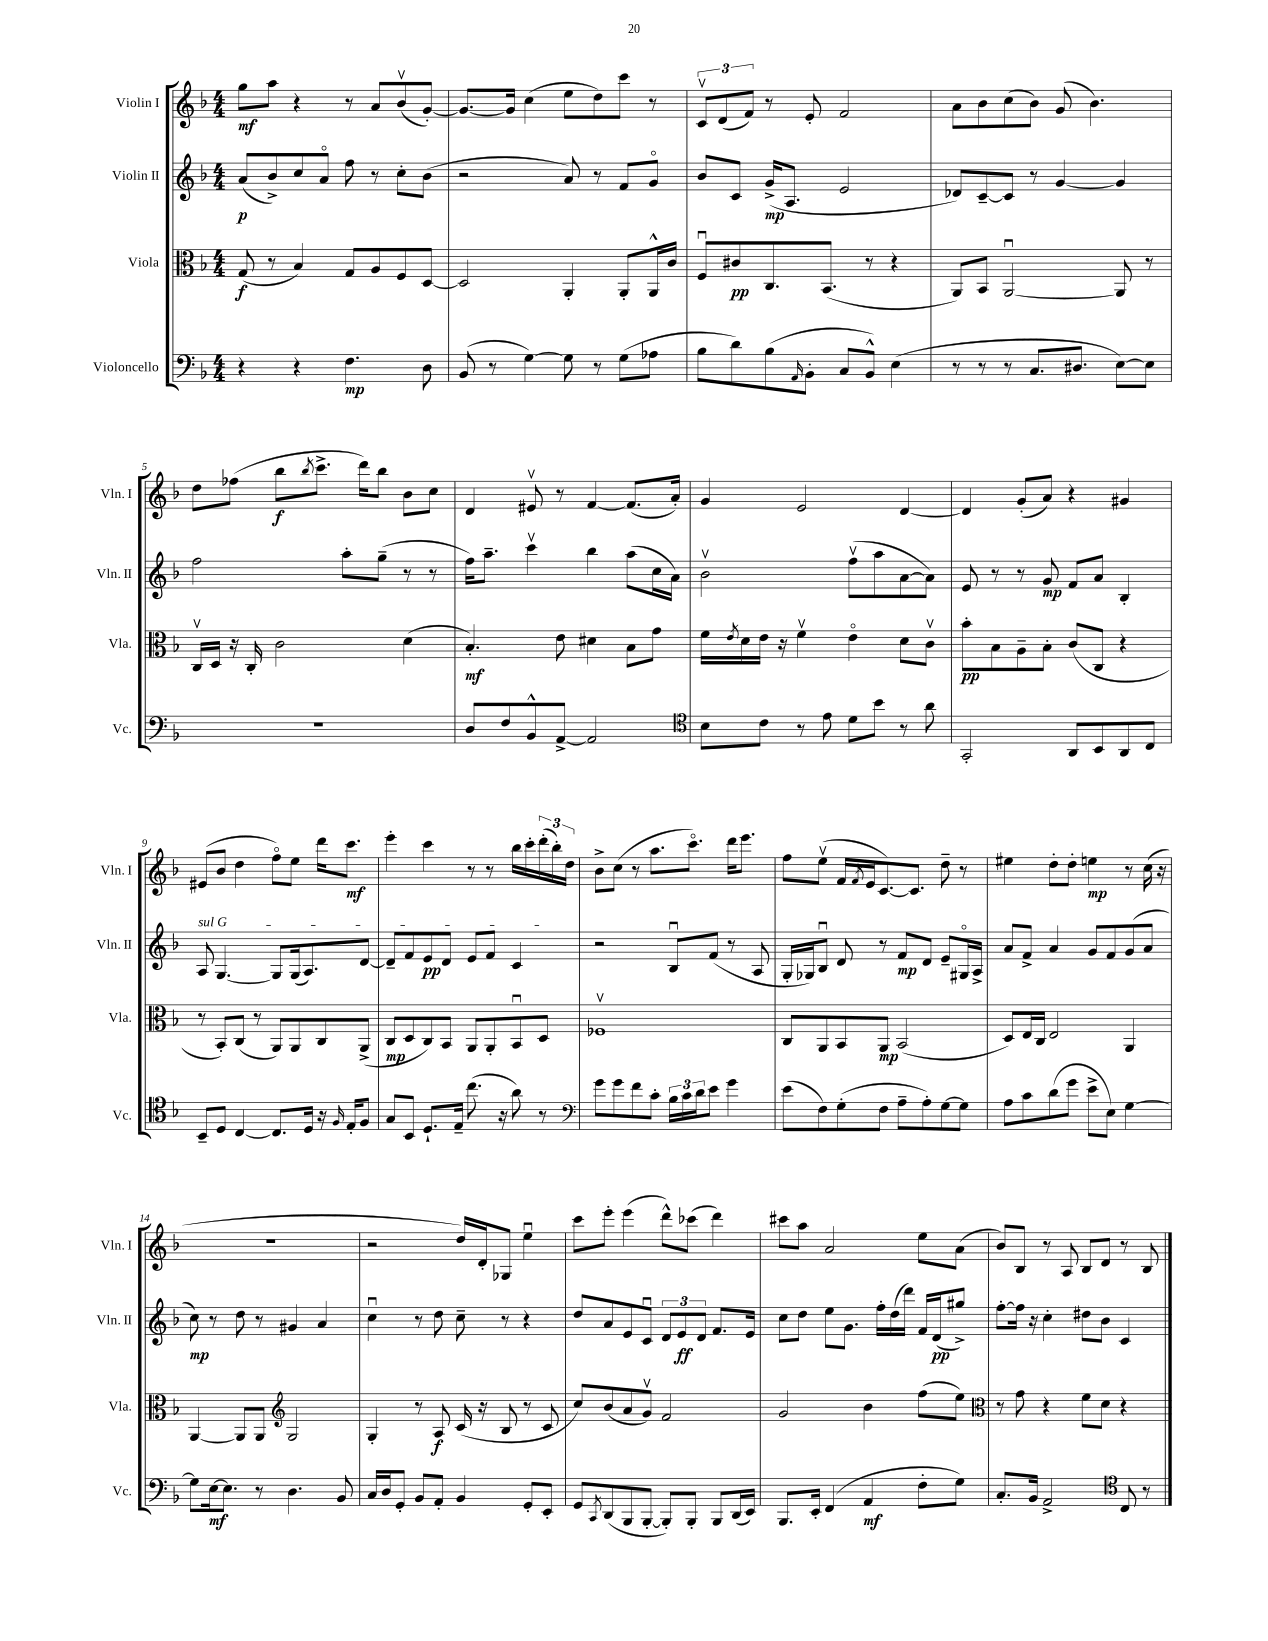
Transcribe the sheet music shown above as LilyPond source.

<<
\new StaffGroup <<
\new Staff = "s0" \with { instrumentName = "Violin I" shortInstrumentName = "Vln. I" } {
    \clef treble \key f \major \numericTimeSignature \time 4/4
    g''8\mf a''8 r4 r8 a'8 bes'8\upbow( g'8~-.) |
    g'8.~ g'16 c''4( e''8 d''8) c'''8 r8 |
    \tuplet 3/2 { c'8\upbow d'8( f'8) } r8 e'8-. f'2 |
    a'8 bes'8 c''8( bes'8) g'8( bes'4.) |
    d''8 fes''8( bes''8\f \acciaccatura { bes''8 } c'''8.-> d'''16) bes''8 bes'8 c''8 |
    d'4 eis'8\upbow r8 f'4~ f'8.( a'16-.) |
    g'4 e'2 d'4~ |
    d'4 g'8-.( a'8) r4 gis'4 |
    eis'8( bes'8 d''4 f''8\flageolet) e''8 d'''16 c'''8.\mf |
    e'''4-. c'''4 r8 r8 bes''16 c'''16-. \tuplet 3/2 { d'''16-.( bes''16-.) d''16 } |
    bes'8-> c''8( r8 a''8. c'''8.\flageolet) d'''16 e'''8. |
    f''8 e''8\upbow( f'16 \acciaccatura { f'8 } e'16 c'8.~) c'8. d''8-- r8 |
    eis''4 d''8-. d''8-. e''4\mp r8 c''16( r16 |
    R1 |
    r2 d''16) d'16-. ges8 e''4\downbow |
    c'''8 e'''8-. e'''4( d'''8-^) ces'''8( d'''4) |
    cis'''8 a''8 a'2 e''8 a'8( |
    bes'8) bes8 r8 a8 bes8 d'8 r8 bes8 \bar "|." |
}
\new Staff = "s1" \with { instrumentName = "Violin II" shortInstrumentName = "Vln. II" } {
    \clef treble \key f \major \numericTimeSignature \time 4/4
    a'8\p( bes'8->) c''8 a'8\flageolet f''8 r8 c''8-. bes'8( |
    r2 a'8) r8 f'8 g'8\flageolet |
    bes'8 c'8 g'16->\mp( a8. e'2 |
    des'8) c'8~-- c'8 r8 g'4~ g'4 |
    f''2 a''8-. g''8--( r8 r8 |
    f''16) a''8.-- c'''4\upbow bes''4 a''8( c''16 a'16) |
    bes'2\upbow f''8\upbow( a''8 a'8~ a'8) |
    e'8 r8 r8 g'8\mp f'8 a'8 bes4-. |
    \once \override TextSpanner.bound-details.left.text = \markup { \italic "sul G" } a8\startTextSpan g4.~ g8 g16( a8.) d'8~ |
    d'8-- f'8 e'8\pp d'8 e'8 f'8 c'4\stopTextSpan |
    r2 bes8\downbow f'8( r8 a8 |
    g16-. ges16) bes8\downbow d'8 r8 f'8\mp d'8 e'8-- gis16\flageolet a16-> |
    a'8 f'8-> a'4 g'8 f'8 g'8( a'8 |
    c''8\mp) r8 d''8 r8 gis'4 a'4 |
    c''4\downbow r8 d''8 c''8-- r8 r4 |
    d''8 a'8 e'8 c'8\downbow \tuplet 3/2 { d'8 e'8\ff d'8 } f'8. e'16 |
    c''8 d''8 e''8 g'8. f''16-. d''16( d'''16) f'16 d'16\pp( gis''8->) |
    f''8~-. f''16 r16 c''4-. dis''8 bes'8 c'4 \bar "|." |
}
\new Staff = "s2" \with { instrumentName = "Viola" shortInstrumentName = "Vla." } {
    \clef alto \key f \major \numericTimeSignature \time 4/4
    g8\f( r8 bes4) g8 a8 f8 d8~ |
    d2 a,4-. a,8-. a,16-^ c'16 |
    f8\downbow cis'8\pp c8. bes,8.( r8 r4 |
    a,8) bes,8 a,2~\downbow a,8 r8 |
    c16\upbow d16 r16 c16-. c'2 d'4( |
    bes4.-.\mf) e'8 dis'4 bes8 g'8 |
    f'16 \acciaccatura { e'8 } d'16 e'16 r16 f'4\upbow e'4\flageolet d'8 c'8\upbow |
    bes'8-.\pp bes8 a8-- bes8-. c'8( c8 r4 |
    r8 bes,8-.) c8( r8 a,8) a,8 c8 a,8->( |
    c8\mp d8 c8) bes,8 a,8 a,8-. bes,8\downbow d8 |
    fes1\upbow |
    c8 a,8 bes,8 a,8\mp bes,2( |
    d8) e16 c16 e2 a,4 |
    a,4~ a,8 a,8 \clef treble g2 |
    g4-. r8 a8\f c'16( r16 bes8 r8 c'8 |
    c''8) bes'8( a'8 g'8\upbow) f'2 |
    g'2 bes'4 f''8( e''8) |
    \clef alto r8 g'8 r4 f'8 d'8 r4 \bar "|." |
}
\new Staff = "s3" \with { instrumentName = "Violoncello" shortInstrumentName = "Vc." } {
    \clef bass \key f \major \numericTimeSignature \time 4/4
    r4 r4 f4.\mp d8 |
    bes,8( r8 g4~) g8 r8 g8( aes8 |
    bes8 d'8) bes8( \grace { a,16 } bes,8-. c8 bes,8-^) e4( |
    r8 r8 r8 c8. dis8. e8~) e8 |
    R1 |
    d8 f8 bes,8-^ a,8~-> a,2 |
    \clef tenor bes8 c'8 r8 e'8 d'8 bes'8 r8 a'8 |
    g,2-. a,8 bes,8 a,8 c8 |
    bes,8-- d8 c4~ c8. d16 r16 \grace { f16 } e16-. f8 |
    g8 bes,8 d8.-! e16-- c''8.( r16 a'8) r8 |
    \clef bass g'8 g'8 f'8 c'8-. \tuplet 3/2 { bes16 c'16 d'16 } e'8 g'4 |
    e'8( f8) g8-.( f8 a8-- a8-.) g8~ g8 |
    a8 c'8 d'8( g'8 e'8-> e8) g4~ |
    g8 e16~\mf e8. r8 d4. bes,8 |
    c16 d16 g,8-. bes,8 a,8-. bes,4 g,8-. e,8-. |
    g,8 \acciaccatura { c,8 } d,8( bes,,8 bes,,8~-. bes,,8-.) bes,,8-. bes,,8 d,16( e,16) |
    bes,,8. e,16-. f,4( a,4\mf f8-. g8) |
    c8.-. bes,16 a,2-> \clef tenor c8 r8 \bar "|." |
}
>>
>>
